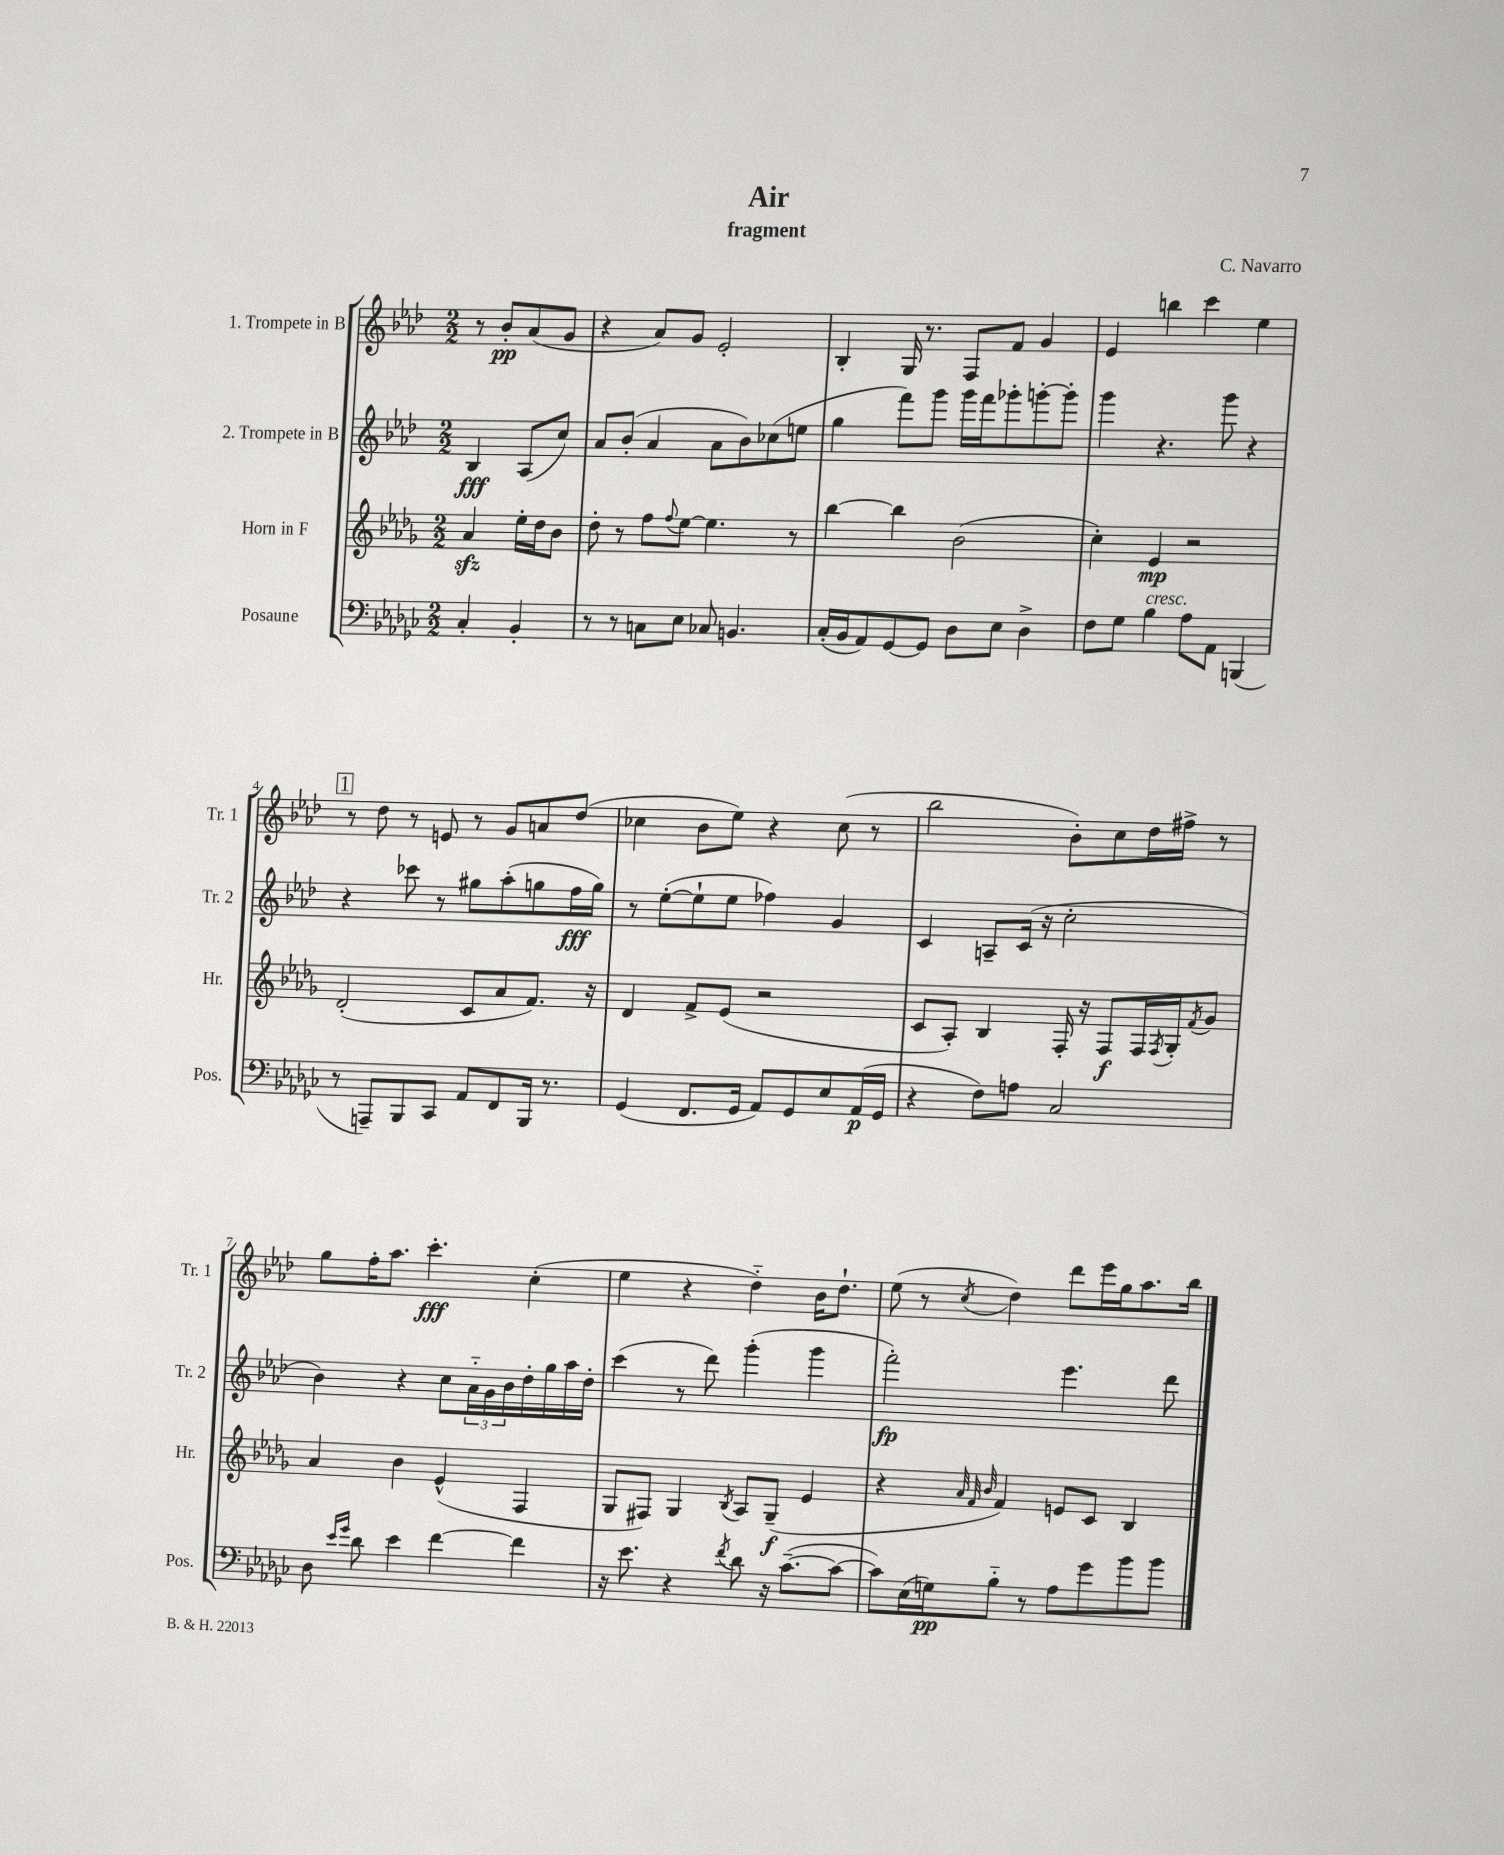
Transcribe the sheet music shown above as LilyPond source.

\header { title = "Air" composer = "C. Navarro" subtitle = "fragment" }
<<
\new StaffGroup <<
\new Staff = "s0" \with { instrumentName = "1. Trompete in B" shortInstrumentName = "Tr. 1" } {
    \clef treble \key aes \major \numericTimeSignature \time 2/2 \partial 2
    r8 bes'8-.\pp aes'8( g'8 |
    r4 aes'8) g'8 ees'2-. |
    bes4-. g16 r8. f8 f'8 g'4 |
    ees'4 b''4 c'''4 ees''4 |
    \mark \markup { \box "1" } r8 des''8 r8 e'8 r8 g'8 a'8 des''8( |
    ces''4 bes'8 ees''8) r4 ces''8( r8 |
    bes''2 bes'8-.) c''8 des''16 fis''16-> r8 |
    g''8 f''16-. aes''8. c'''4.-.\fff c''4-.( |
    ees''4 r4 des''4-_) bes'16 des''8.-! |
    ees''8( r8 \acciaccatura { c''8 } des''4) des'''8 ees'''16 g''16 aes''8. bes''16 \bar "|." |
}
\new Staff = "s1" \with { instrumentName = "2. Trompete in B" shortInstrumentName = "Tr. 2" } {
    \clef treble \key aes \major \numericTimeSignature \time 2/2 \partial 2
    bes4\fff aes8( c''8) |
    aes'8 bes'8-.( aes'4 aes'8 bes'8) ces''8( e''8 |
    g''4 f'''8) g'''8 g'''16 f'''16 ges'''8-. g'''8~-. g'''8-. |
    g'''4 r4. g'''8 r4 |
    \mark \markup { \box "1" } r4 ces'''8 r8 gis''8 aes''8-.( g''8 f''16\fff g''16) |
    r8 ees''8~-.( ees''8-! ees''8 fes''4) g'4 |
    c'4 a8-- c'16( r16 c''2-. |
    bes'4) r4 c''8 \tuplet 3/2 { aes'16-_ g'16 bes'16 } des''16-. g''16 aes''16 des''16-. |
    c'''4( r8 des'''8) g'''4-.( g'''4 |
    f'''2-.\fp) ees'''4. des'''8 \bar "|." |
}
\new Staff = "s2" \with { instrumentName = "Horn in F" shortInstrumentName = "Hr." } {
    \clef treble \key des \major \numericTimeSignature \time 2/2 \partial 2
    aes'4\sfz ees''16-. des''16 bes'8 |
    des''8-. r8 f''8 \appoggiatura { f''8 } ees''8~ ees''4. r8 |
    bes''4~ bes''4 bes'2( |
    c''4-.) ees'4\mp r2 |
    \mark \markup { \box "1" } des'2-.( c'8 aes'8 f'8.) r16 |
    des'4 f'8-> ees'8( r2 |
    c'8 aes8-.) bes4 f16-. r16 f8\f f16 \acciaccatura { f8 } ges16-. \acciaccatura { f'8 } ges'8 |
    aes'4 bes'4 ees'4-^( f4 |
    ges8 fis8) ges4 \acciaccatura { bes8 } aes8 ges8--\f( ees'4 |
    r4 \grace { aes'32 f'32 bes'32 } f'4) e'8 c'8 bes4 \bar "|." |
}
\new Staff = "s3" \with { instrumentName = "Posaune" shortInstrumentName = "Pos." } {
    \clef bass \key ges \major \numericTimeSignature \time 2/2 \partial 2
    ces4-. bes,4-. |
    r8 r8 c8 ees8 ces8 b,4. |
    ces16-.( bes,16 aes,8) ges,8~ ges,8 des8 ees8 des4-> |
    f8 ges8 bes4^\markup { \italic "cresc." } aes8 aes,8 b,,4( |
    \mark \markup { \box "1" } r8 a,,8--) bes,,8 ces,8 aes,8 f,8 bes,,16 r8. |
    ges,4( f,8. ges,16 aes,8) ges,8 ees8 aes,16\p( ges,16 |
    r4 f8) a8 ces2 |
    des8 \grace { ees'16 ges'16 } des'8 ees'4 f'4~ f'4 |
    r16 ees'8. r4 \acciaccatura { f'8 } des'8 r16 ces'8.~--( ces'8~ |
    ces'8) ees16( g16\pp) bes8-_ r8 aes8 ges'8 bes'8 bes'8 \bar "|." |
}
>>
>>
